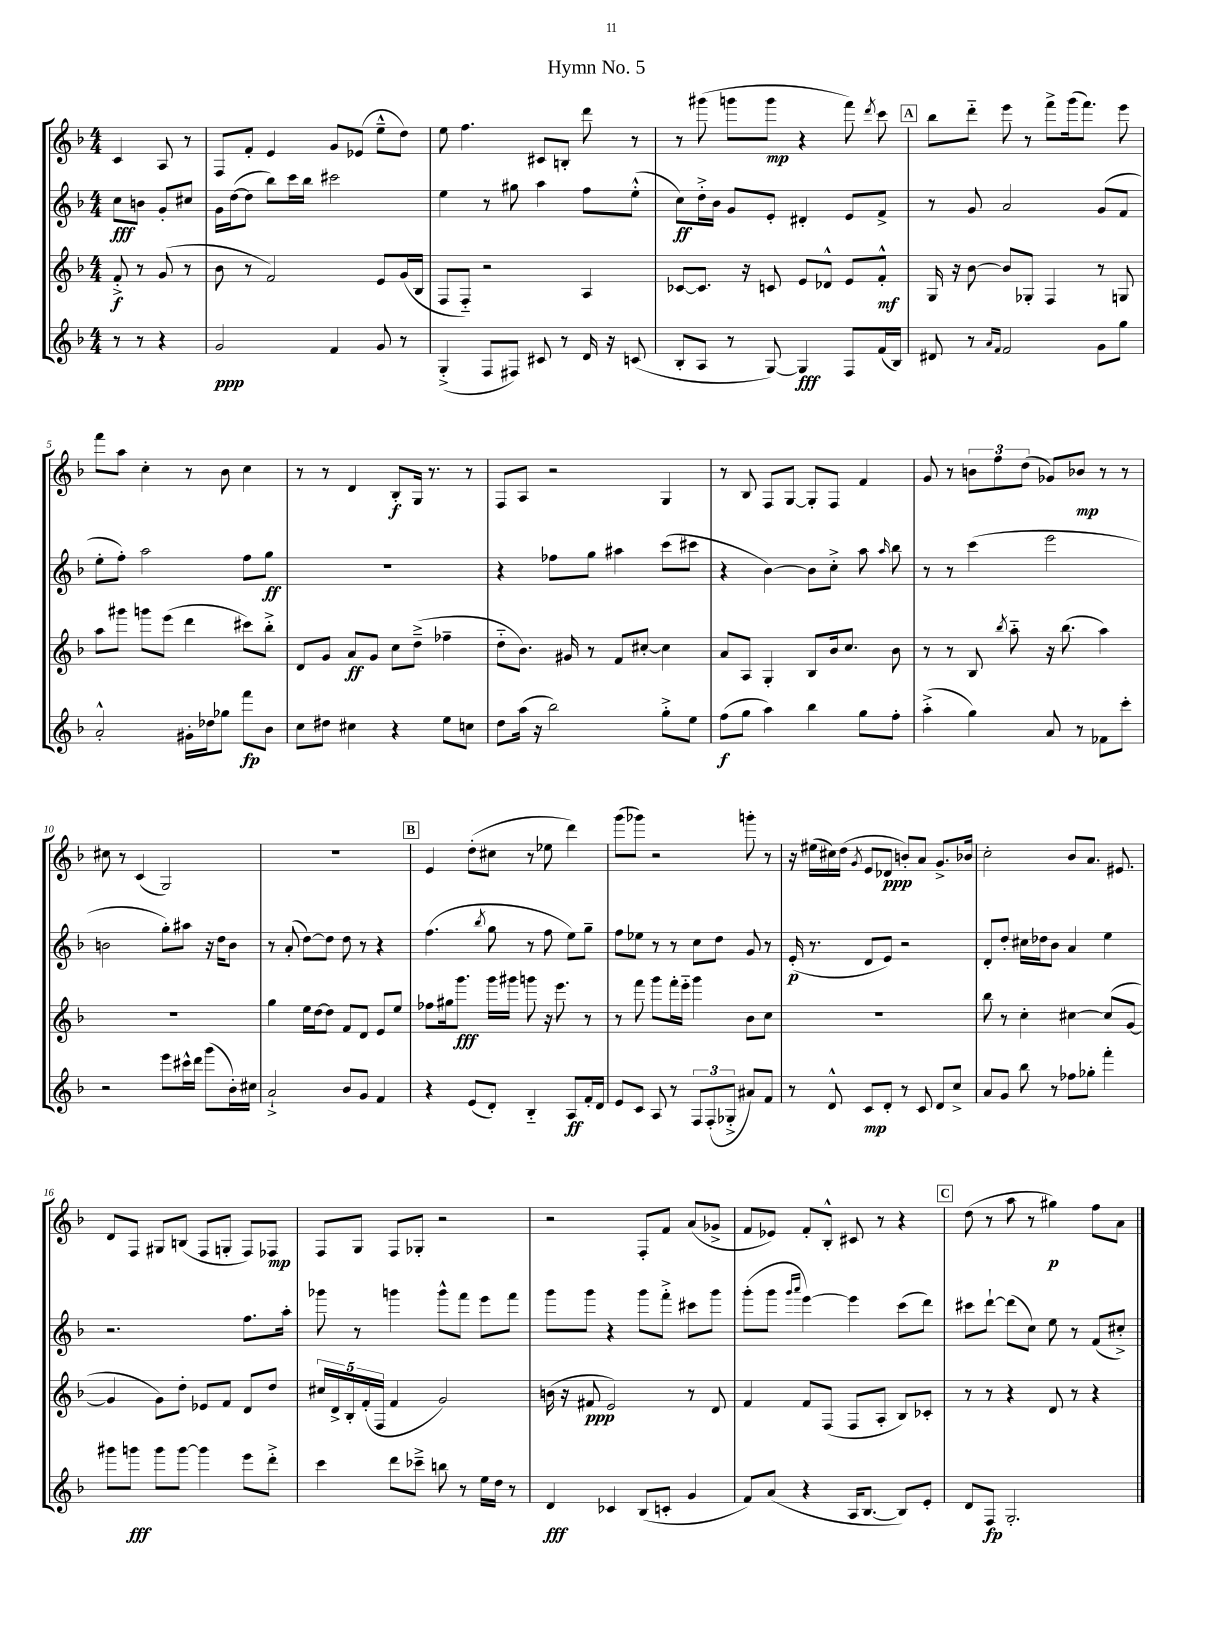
\header { title = "Hymn No. 5" }
<<
\new StaffGroup <<
\new Staff = "s0" {
    \clef treble \key f \major \numericTimeSignature \time 4/4 \partial 2
    \autoBeamOff c'4 a8 r8 |
    f8[ f'8]-. e'4 g'8[ ees'8]( e''8[---^ d''8]) |
    e''8 f''4. cis'8[ b8]-. d'''8 r8 |
    r8 gis'''8( g'''8[ g'''8]\mp r4 f'''8) \acciaccatura { d'''8 } c'''8 |
    \mark \markup { \box "A" } bes''8[ d'''8]-_ e'''8 r8 f'''8[-> g'''16( f'''8.]) e'''8 |
    f'''8[ a''8] c''4-. r8 bes'8 c''4 |
    r8 r8 d'4 bes8[-.\f g16] r8. r8 |
    f8[ a8] r2 g4 |
    r8 bes8 f8[ g8]~ g8[-. f8] f'4 |
    g'8 r8 \tuplet 3/2 { b'8[ f''8 d''8]( } ges'8[) bes'8]\mp r8 r8 |
    cis''8 r8 c'4( g2) |
    R1 |
    \mark \markup { \box "B" } e'4 d''8[-.( cis''8] r8 ees''8 d'''4) |
    g'''8[( ges'''8]) r2 g'''8-. r8 |
    r16 eis''16[( cis''16) d''16]( \acciaccatura { g'8 } e'8[ des'8]\ppp b'8[-.) a'8] g'8.[-> bes'16] |
    c''2-. bes'8[ a'8.] eis'8. |
    d'8[ f8] gis8[ b8]( f8[ g8]-. f8[) fes8]\mp |
    f8[ g8] f8[ ges8]-. r2 |
    r2 f8[-. f'8] a'8[( ges'8]-> |
    f'8[ ees'8]) f'8[-. bes8]-.-^ cis'8 r8 r4 |
    \mark \markup { \box "C" } d''8( r8 a''8 r8 gis''4\p) f''8[ a'8] \bar "|." |
}
\new Staff = "s1" {
    \clef treble \key f \major \numericTimeSignature \time 4/4 \partial 2
    \autoBeamOff c''8[\fff b'8] g'8[-. cis''8] |
    g'16[ d''16~( d''8] bes''8[) c'''16 bes''16] cis'''2 |
    e''4 r8 gis''8 a''4 f''8[ e''8]-.-^( |
    c''8[\ff) d''16-.-> bes'16] g'8[ e'8]-. dis'4-. e'8[ f'8]-> |
    \mark \markup { \box "A" } r8 g'8 a'2 g'8[( f'8] |
    e''8[-. f''8]-.) a''2 f''8[ g''8]\ff |
    R1 |
    r4 fes''8[ g''8] ais''4 c'''8[( cis'''8] |
    r4 bes'4~) bes'8[ c''8]-.-> a''8 \grace { a''16 } bes''8 |
    r8 r8 c'''4( e'''2 |
    b'2 g''8[-.) ais''8] r16 d''16[ b'8] |
    r8 a'8-.( d''8[~) d''8] d''8 r8 r4 |
    \mark \markup { \box "B" } f''4.( \acciaccatura { bes''8 } g''8 r8 f''8 e''8[) g''8]-- |
    f''8[ ees''8] r8 r8 c''8[ d''8] g'8 r8 |
    e'16-.\p( r8. d'8[ e'8]) r2 |
    d'8[-. d''8]-. cis''16[ des''16 bes'8] a'4 e''4 |
    r2. f''8.[ a''16]-. |
    ges'''8 r8 g'''4 g'''8[-^ f'''8] e'''8[ f'''8] |
    g'''8[ g'''8] r4 g'''8[ f'''8]-.-> cis'''8[ g'''8] |
    g'''8[-.( g'''8] \grace { g'''16[ a'''16] } e'''4~) e'''4 c'''8[( d'''8]) |
    \mark \markup { \box "C" } cis'''8[ d'''8]~-! d'''8[( c''8]) e''8 r8 f'8[( cis''8]-.->) \bar "|." |
}
\new Staff = "s2" {
    \clef treble \key f \major \numericTimeSignature \time 4/4 \partial 2
    \autoBeamOff f'8-.->\f r8 g'8( r8 |
    bes'8 r8 f'2) e'8[ g'16( bes16] |
    f8[ f8]-_) r2 a4 |
    ces'8[~ ces'8.] r16 c'8 e'8[ des'8]-^ e'8[ f'8]-.-^\mf |
    \mark \markup { \box "A" } g16 r16 bes'8~ bes'8[ ges8]-. f4 r8 g8 |
    a''8[ gis'''8] g'''8[ e'''8]( d'''4 cis'''8[) bes''8]-.-> |
    d'8[ g'8] a'8[\ff g'8] c''8[ d''8]--->( fes''4-- |
    d''8[-_ bes'8.]) gis'16 r8 f'8[ cis''8]~-. cis''4 |
    a'8[ a8] g4-. bes8[ bes'16 c''8.] bes'8 |
    r8 r8 bes8 \acciaccatura { bes''8 } a''8-_ r16 bes''8.( a''4) |
    R1 |
    g''4 e''16[ d''16~ d''8] f'8[ d'8] e'8[ e''8] |
    \mark \markup { \box "B" } fes''8[ gis''16 g'''8.]\fff g'''16[ gis'''16] g'''8 r16 e'''8. r8 |
    r8 f'''8 g'''8[ f'''16-. e'''16]-_ g'''4 bes'8[ c''8] |
    R1 |
    bes''8 r8 c''4-. cis''4~ cis''8[( g'8]~ |
    g'4 g'8[) d''8]-. ees'8[ f'8] d'8[ d''8] |
    \tuplet 5/4 { cis''16[ d'16-> bes16-. f'16-.( f16] } f'4 g'2) |
    b'16( r16 fis'8\ppp e'2) r8 d'8 |
    f'4 f'8[ f8]( f8[ a8]-. bes8[) ces'8]-. |
    \mark \markup { \box "C" } r8 r8 r4 d'8 r8 r4 \bar "|." |
}
\new Staff = "s3" {
    \clef treble \key f \major \numericTimeSignature \time 4/4 \partial 2
    \autoBeamOff r8 r8 r4 |
    g'2\ppp f'4 g'8 r8 |
    g4-.->( f8[ fis8]) cis'8 r8 d'16 r16 c'8( |
    bes8[-. a8] r8 g8~) g4\fff f8[ f'16( bes16]) |
    \mark \markup { \box "A" } dis'8 r8 \grace { a'16[ f'16] } f'2 g'8[ g''8] |
    a'2-.-^ gis'16[-. des''16 ges''8] f'''8[\fp bes'8] |
    c''8[ dis''8] cis''4 r4 e''8[ c''8] |
    d''8[ a''16]( r16 bes''2) g''8[-.-> e''8] |
    f''8[\f( g''8] a''4) bes''4 g''8[ f''8]-. |
    a''4-.->( g''4) a'8 r8 fes'8[ c'''8]-. |
    r2 e'''8[ cis'''16-^ d'''16] g'''8[( bes'16-.) cis''16] |
    a'2-!-> bes'8[ g'8] f'4 |
    \mark \markup { \box "B" } r4 e'8[( d'8]-.) bes4-_ a8[\ff f'16-. d'16] |
    e'8[ c'8] a8 r8 \tuplet 3/2 { f8[ f8-.( ges8]-.-> } ais'8[) f'8] |
    r8 d'8-^ c'8[\mp d'8]-. r8 c'8 d'8[ c''8]-> |
    a'8[ g'8] bes''8 r8 fes''8[ ges''8]-. f'''4-. |
    gis'''8[ g'''8]\fff g'''8[ g'''8]~ g'''4 e'''8[ d'''8]-.-> |
    c'''4 d'''8[ ces'''8]---> b''8 r8 e''16[ d''16] r8 |
    d'4\fff ces'4 bes8[( c'8]-. g'4 |
    f'8[) a'8]( r4 a16[ bes8.]~ bes8[) e'8]-. |
    \mark \markup { \box "C" } d'8[ f8]\fp g2.-. \bar "|." |
}
>>
>>
